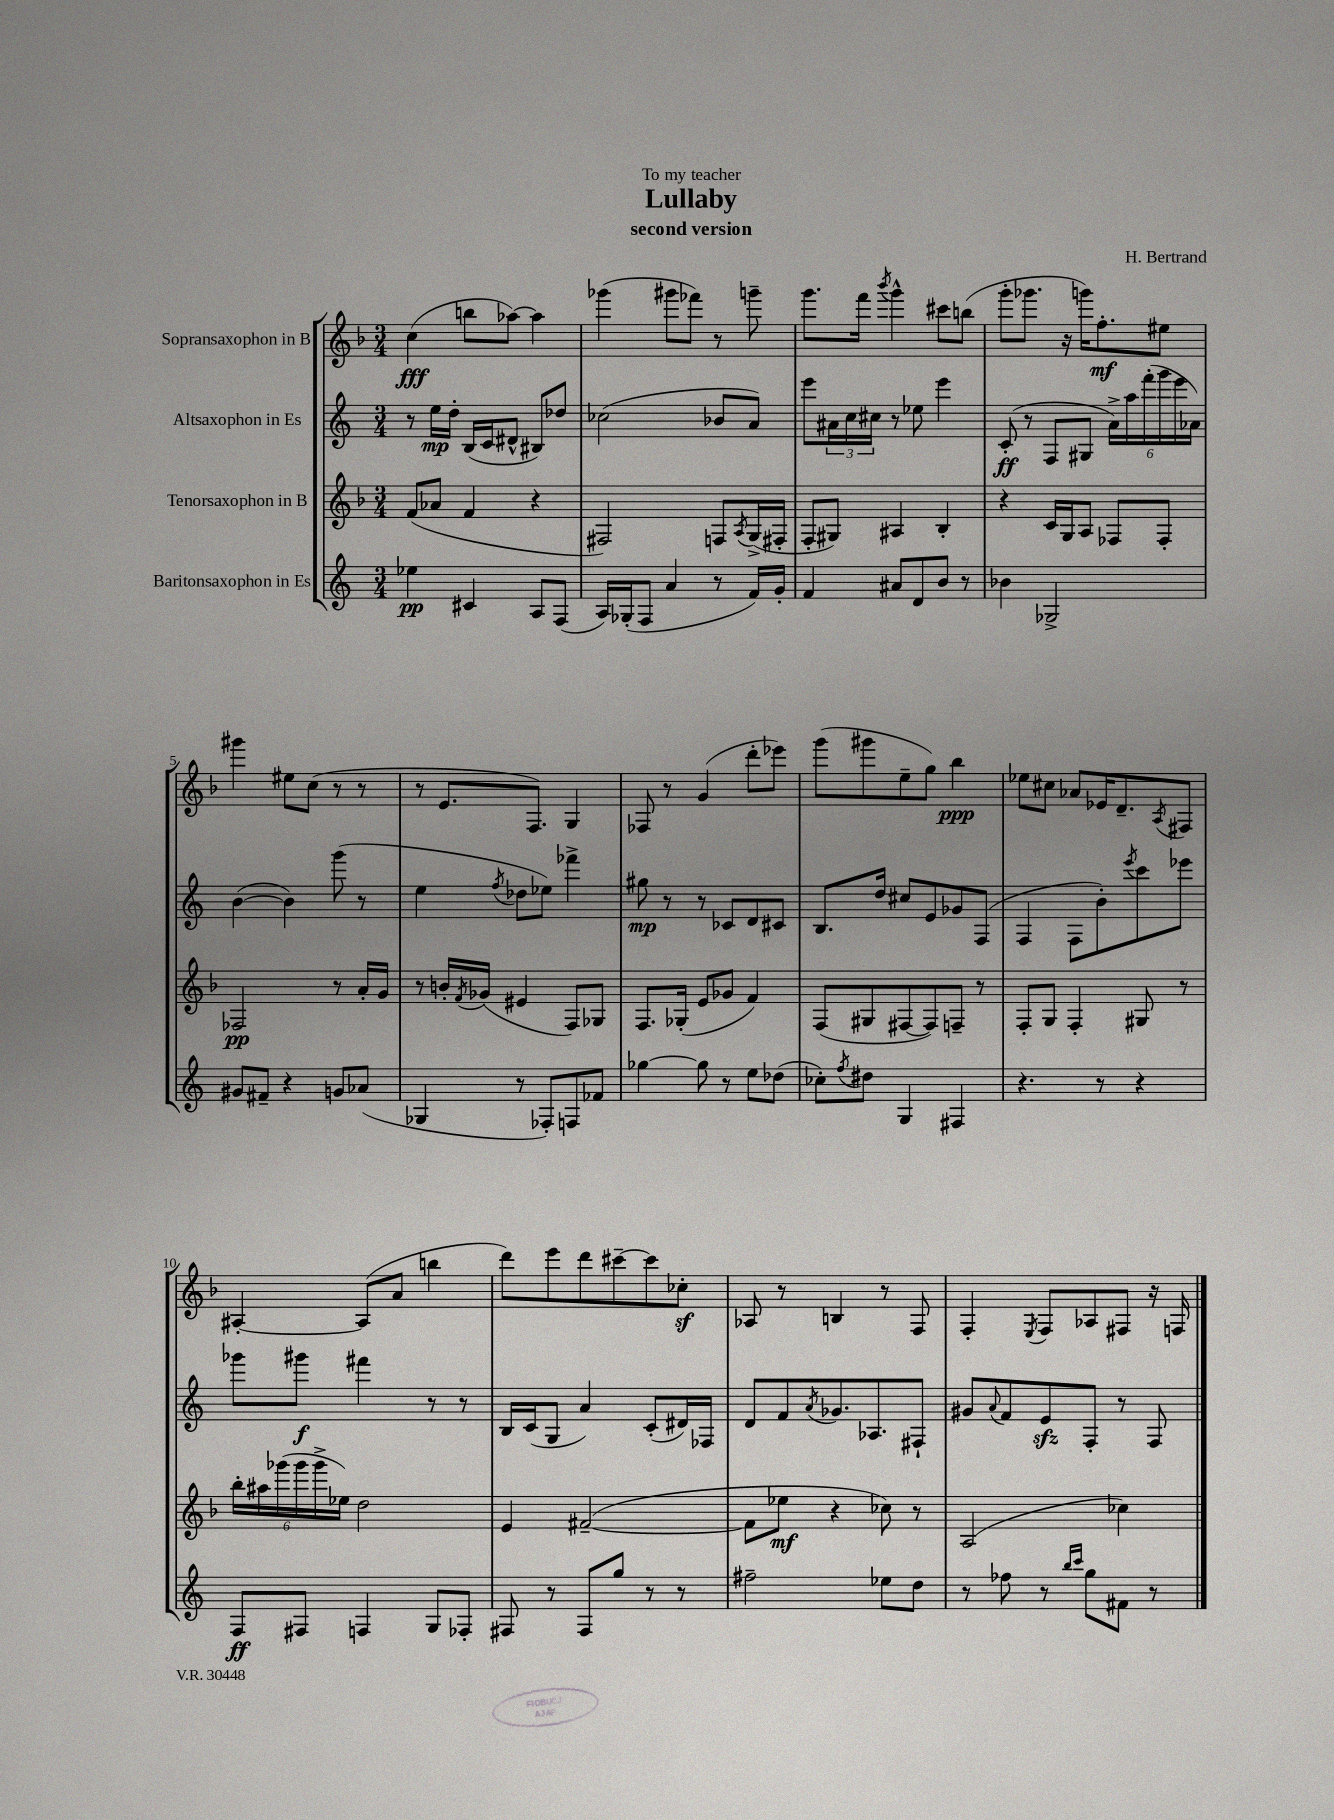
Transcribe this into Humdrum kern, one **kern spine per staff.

**kern	**dynam	**kern	**dynam	**kern	**dynam	**kern	**dynam
*part4	*part4	*part3	*part3	*part2	*part2	*part1	*part1
*staff4	*staff4	*staff3	*staff3	*staff2	*staff2	*staff1	*staff1
*I"Baritonsaxophon in Es	*	*I"Tenorsaxophon in B	*	*I"Altsaxophon in Es	*	*I"Sopransaxophon in B	*
*clefG2	*	*clefG2	*	*clefG2	*	*clefG2	*
*k[]	*	*k[b-]	*	*k[]	*	*k[b-]	*
*M3/4	*	*M3/4	*	*M3/4	*	*M3/4	*
=1	=1	=1	=1	=1	=1	=1	=1
4ee-X\	pp	(8f/L	.	8r	.	(4cc\	fff
.	.	8a-X/J	.	16ee\LL	mp	.	.
.	.	.	.	16dd'\JJ	.	.	.
4c#X/	.	4f/	.	(16B/LL	.	8bbn\L	.
.	.	.	.	16c/J	.	.	.
.	.	.	.	8d#X^^/J	.	[8aa-X\J)	.
8A/L	.	4r	.	8B#X/L)	.	4aa-\]	.
(8F/J	.	.	.	8dd-X/J	.	.	.
=2	=2	=2	=2	=2	=2	=2	=2
16A/LL)	.	2F#X/)	.	(2cc-X\	.	(4ggg-X\	.
(16G-X'/J	.	.	.	.	.	.	.
8F/J	.	.	.	.	.	.	.
4a/	.	.	.	.	.	8ggg#X\L	.
.	.	.	.	.	.	8fff-X\J)	.
8r	.	8Fn/L	.	8b-X/L	.	8r	.
.	.	8qA/	.	.	.	.	.
16f/LL)	.	(16G^/L	.	8a/J)	.	8gggn~\	.
16g'/JJ	.	16F#X'/JJ	.	.	.	.	.
=3	=3	=3	=3	=3	=3	=3	=3
4f/	.	8F'/L	.	8eee\L	.	8.ggg\L	.
.	.	8G#X/J)	.	24a#X\L	.	.	.
.	.	.	.	24cc\	.	.	.
.	.	.	.	.	.	16fff\Jk	.
.	.	.	.	24cc#X\JJ	.	.	.
.	.	.	.	.	.	8qbbb-/	.
8a#X/L	.	4A#X/	.	8r	.	4ggg^^\	.
8d/	.	.	.	8ee-X\	.	.	.
8b/J	.	4B-'/	.	4eee\	.	8ccc#X\L	.
8r	.	.	.	.	.	(8bbn\J	.
=4	=4	=4	=4	=4	=4	=4	=4
4b-X\	.	4r	.	(8c'/	ff	8ggg'\L	.
.	.	.	.	8r	.	8.ggg-X\J	.
2G-X^/	.	16c/LL	.	8F/L	.	.	.
.	.	16G/J	.	.	.	16r	.
.	.	8A/J	.	8G#X/J	.	16gggn\KL)	.
.	.	.	.	.	.	8.ff'\	mf
.	.	8F-X/L	.	24a^\LL)	.	.	.
.	.	.	.	24aa\	.	.	.
.	.	.	.	(24fff'\	.	.	.
.	.	8F-'/J	.	24ggg\	.	8ee#X\J	.
.	.	.	.	24eee\	.	.	.
.	.	.	.	24a-X\JJ)	.	.	.
!!LO:LB:g=z
=5	=5	=5	=5	=5	=5	=5	=5
8g#X/L	.	2F-X/	pp	([4b\	.	4ggg#X\	.
8f#X~/J	.	.	.	.	.	.	.
4r	.	.	.	4b\])	.	8ee#X\L	.
.	.	.	.	.	.	(8cc\J	.
8gn/L	.	8r	.	(8ggg\	.	8r	.
(8a-X/J	.	16a'/LL	.	8r	.	8r	.
.	.	16g/JJ	.	.	.	.	.
=6	=6	=6	=6	=6	=6	=6	=6
4G-X/	.	8r	.	4ee\	.	8r	.
.	.	16bn'/LL	.	.	.	8.e/L	.
.	.	8qf/	.	.	.	.	.
.	.	(16g-X/JJ	.	.	.	.	.
.	.	.	.	8qff/	.	.	.
8r	.	4e#X/	.	8dd-X\L	.	.	.
.	.	.	.	.	.	8.F/J)	.
8F-X'/L)	.	.	.	8ee-X\J)	.	.	.
8Fn/	.	8F/L)	.	4fff-X^\	.	4G/	.
8f-X/J	.	8G-X/J	.	.	.	.	.
=7	=7	=7	=7	=7	=7	=7	=7
[4gg-X\	.	8.F/L	.	8gg#X\	mp	8F-X/	.
.	.	.	.	8r	.	8r	.
.	.	(16G-X'/Jk	.	.	.	.	.
8gg-\]	.	8e/L	.	8r	.	(4g/	.
8r	.	8g-X/J	.	8c-X/L	.	.	.
8ee\L	.	4f/)	.	8d/	.	8ddd'\L	.
(8dd-X\J	.	.	.	8c#X/J	.	8eee-X\J)	.
=8	=8	=8	=8	=8	=8	=8	=8
8cc-X'\L)	.	(8F/L	.	8.B/L	.	(8ggg\L	.
8qff/	.	.	.	.	.	.	.
8dd#X\J	.	8G#X/	.	.	.	8ggg#X\	.
.	.	.	.	16dd/Jk	.	.	.
4G/	.	[8F#X/	.	8cc#X/L	.	8ee~\	.
.	.	8F#/])	.	8e/	.	8gg\J)	.
4F#X/	.	8Fn~/J	.	8g-X/	.	4bb-\	ppp
.	.	8r	.	(8F/J	.	.	.
=9	=9	=9	=9	=9	=9	=9	=9
4.r	.	8F'/L	.	4F/	.	8ee-X\L	.
.	.	8G/J	.	.	.	8cc#X\J	.
.	.	4F'/	.	8F\L	.	8a-X/L	.
8r	.	.	.	8b'\)	.	16e-X/K	.
.	.	.	.	.	.	8.d~/	.
.	.	.	.	8qeee/	.	.	.
4r	.	8G#X/	.	8ccc\	.	.	.
.	.	.	.	.	.	8qA/	.
.	.	8r	.	8eee-X\J	.	8F#X/J	.
!!LO:LB:g=z
=10	=10	=10	=10	=10	=10	=10	=10
8F/L	ff	24bb-'\LL	.	8ggg-X\L	.	[4A#X'/	.
.	.	24aa#X\	.	.	.	.	.
.	.	(24ggg-X\	.	.	.	.	.
8F#X/J	.	24ggg-\	.	8ggg#X\J	f	.	.
.	.	24ggg-^\	.	.	.	.	.
.	.	24ee-X\JJ)	.	.	.	.	.
4Fn/	.	2dd\	.	4fff#X\	.	(8A#/L]	.
.	.	.	.	.	.	8a/J	.
8G/L	.	.	.	8r	.	4bbn\	.
8F-X'/J	.	.	.	8r	.	.	.
=11	=11	=11	=11	=11	=11	=11	=11
8F#X/	.	4e/	.	16B/LL	.	8ddd\L)	.
.	.	.	.	(16c/J	.	.	.
8r	.	.	.	8G/J	.	8eee\	.
8F#/L	.	([2f#X~/	.	4a/)	.	8ddd\	.
8gg/J	.	.	.	.	.	[8ccc#X~\	.
8r	.	.	.	(8c'/L	.	8ccc#\]	.
8r	.	.	.	16d#X/L)	.	8cc-Xz'\J	.
.	.	.	.	16F-X/JJ	.	.	.
=12	=12	=12	=12	=12	=12	=12	=12
2ff#X~\	.	8f#\L]	.	8d/L	.	8A-X/	.
.	.	8ee-X\J	mf	8f/	.	8r	.
.	.	.	.	8qa/	.	.	.
.	.	4r	.	8.g-X/	.	4Bn/	.
.	.	.	.	8.A-X/	.	.	.
8ee-X\L	.	8cc-X\)	.	.	.	8r	.
8dd\J	.	8r	.	8F#X`/J	.	8F/	.
=13	=13	=13	=13	=13	=13	=13	=13
8r	.	(2A/	.	8g#X/L	.	4F'/	.
.	.	.	.	8qqa/	.	.	.
8ff-X\	.	.	.	8f/	.	.	.
.	.	.	.	.	.	8qE/	.
8r	.	.	.	8ezz/	.	8F/L	.
16qqbb/LL	.	.	.	.	.	.	.
16qqccc/JJ	.	.	.	.	.	.	.
8gg\L	.	.	.	8F'/J	.	8A-X/	.
8f#X\J	.	4cc-X\)	.	8r	.	8F#X/J	.
8r	.	.	.	8F/	.	16r	.
.	.	.	.	.	.	16Fn/	.
==	==	==	==	==	==	==	==
*-	*-	*-	*-	*-	*-	*-	*-
